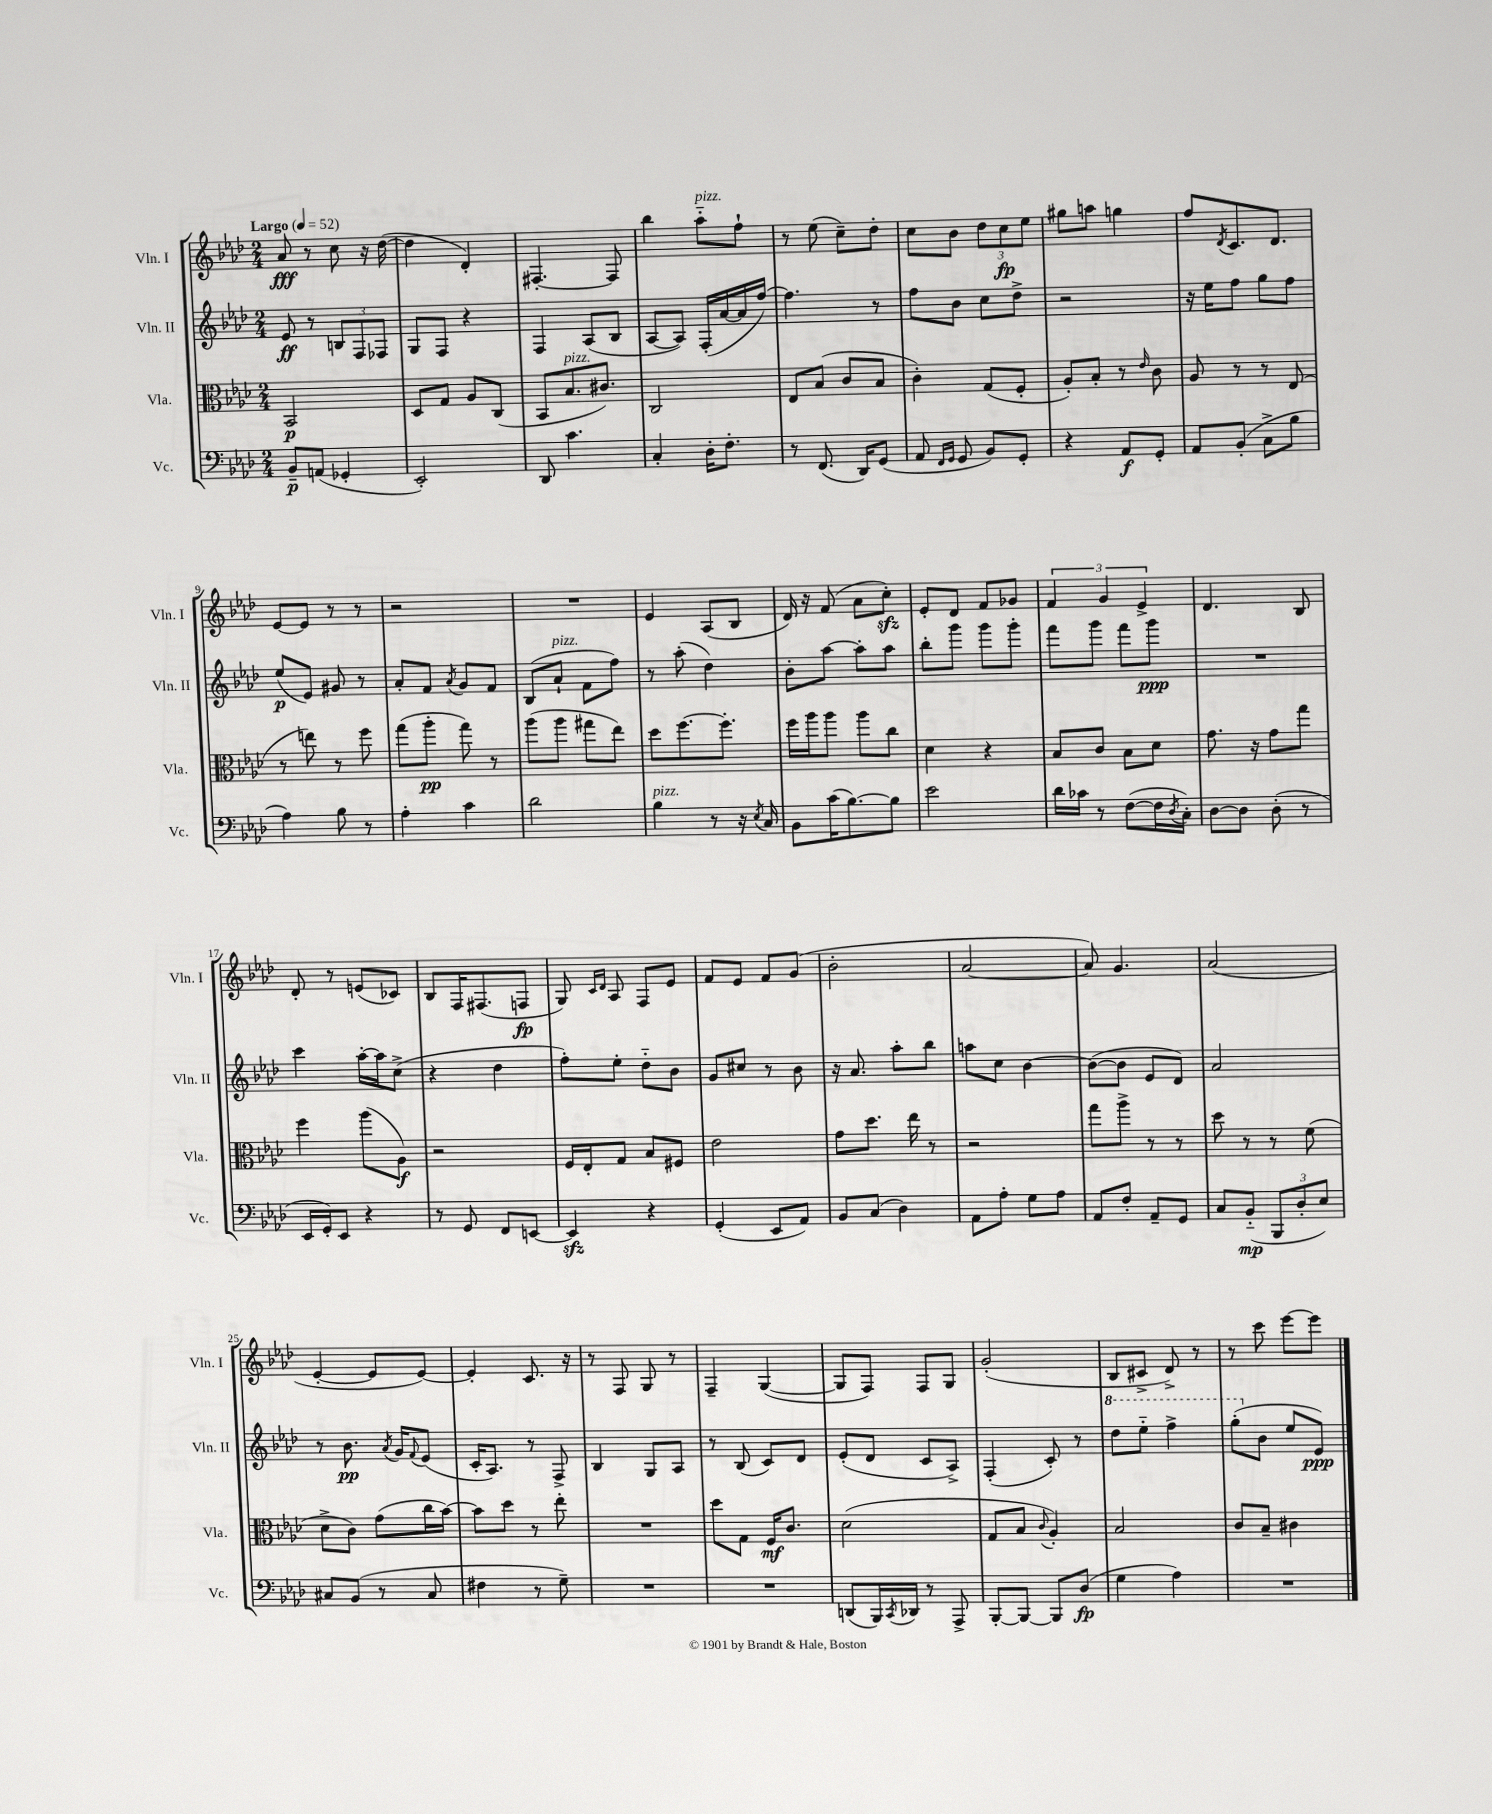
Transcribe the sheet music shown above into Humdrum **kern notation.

**kern	**kern	**kern	**kern
*staff4	*staff3	*staff2	*staff1
*clefF4	*clefC3	*clefG2	*clefG2
*k[b-e-a-d-]	*k[b-e-a-d-]	*k[b-e-a-d-]	*k[b-e-a-d-]
*M2/4	*M2/4	*M2/4	*M2/4
*MM52	*MM52	*MM52	*MM52
8BB-~	2BB-	8e-	8a-
(8AA	.	8r	8r
4GG-'	.	12B	8cc
.	.	12F	.
.	.	.	16r
.	.	12F-	.
.	.	.	([16dd-
=	=	=	=
2EE-')	8D-	8G	4dd-]
.	8G	8F	.
.	8A-	4r	4d-')
.	(8C	.	.
=	=	=	=
8DD-	8BB-	4F	[4.F#'
4.c	8.B-	.	.
.	.	(8A-	.
.	8.c#)	.	.
.	.	8B-	8F#]
=	=	=	=
4C'	2C	[8A-	4bb-
.	.	8A-])	.
16D-'	.	(16F'	8aa-'~
8.F'	.	[16a-	.
.	.	16a-]	8ff`
.	.	[16ff)	.
=	=	=	=
8r	8E-	4.ff]	8r
(8.FF	(8B-	.	(8ee-
.	8c	.	8cc~)
16DD-)	.	.	.
(8GG	8B-	8r	8dd-'
=	=	=	=
8AA-	4c')	8ff	8cc
16qqFF	.	.	.
16qqGG	.	.	.
8GG	.	8b-	8b-
8BB-)	(8G	8cc	12dd-
.	.	.	12cc
8GG'	8F'	8dd-^	.
.	.	.	12ee-
=	=	=	=
4r	8A-')	2r	8gg#
.	8B-'	.	8aa
8AA-	8r	.	4gg
.	16qqe-	.	.
8GG'	8c	.	.
=	=	=	=
8AA-	8A-	16r	8ff
.	.	16ee-	.
.	.	.	8qd-
(8BB-'	8r	8ff	8.c
8C^	8r	8gg	.
.	.	.	8.d-
8B-	(8E-	8ff	.
=	=	=	=
4A-)	8r	(8ee-	[8e-
.	8ee)	8e-)	8e-]
8B-	8r	8g#	8r
8r	8ff	8r	8r
=	=	=	=
4A-'	(8gg	8a-'	2r
.	8aa-'	8f	.
.	.	8qa-	.
4c	8gg)	8g	.
.	8r	8f	.
=	=	=	=
2d-	(8aa-	(8B-	2r
.	8aa-	8a-`	.
.	8gg#	8f	.
.	8ee-)	8ff)	.
=	=	=	=
4B-	8dd-	8r	4e-
.	[8.ff	(8aa-'	.
8r	.	4dd-)	(8A-
.	8.ff']	.	.
16r	.	.	8B-
8qE-	.	.	.
16C	.	.	.
=	=	=	=
8BB-	16ff	8b-'	16d-)
.	16aa-	.	16r
(16c	8aa-	[8aa-	(8f
[8.B-)	.	.	.
.	8aa-	8aa-']	8a-
8B-]	8cc	8aa-	8cc')
=	=	=	=
2e-	4d-	8bb-'	8e-'
.	.	8ggg	8d-
.	4r	8ggg	8f
.	.	8ggg'	8g-
=	=	=	=
16d-	8B-	8fff	6f
16c-	.	.	.
8r	8c	8ggg	.
.	.	.	6g
([8F	8B-	8fff	.
.	.	.	6e-^
16F]	8d-	8ggg	.
8qD-	.	.	.
16C')	.	.	.
=	=	=	=
[8D-	8.g	2r	4.d-
8D-]	.	.	.
.	16r	.	.
(8D-'	8g	.	.
8r	8gg	.	8B-
=	=	=	=
16EE-	4ff	4ccc	8d-'
16GG')	.	.	.
8EE-	.	.	8r
4r	(8aa-	[16aa-'	(8e
.	.	16aa-]	.
.	8A-)	(8cc^	8c-)
=	=	=	=
8r	2r	4r	8B-
8GG	.	.	16F
.	.	.	(8.F#
8FF	.	4dd-	.
[8EE	.	.	8F
=	=	=	=
4EE]	16F	8ff')	8G)
.	16E-'	.	.
.	.	.	16qqc
.	.	.	16qqd-
.	8G	8ee-'	8A-
4r	8B-	8dd-'~	8F
.	8F#	8b-	8e-
=	=	=	=
(4GG'	2e-	8g	8f
.	.	8cc#	8e-
8EE-	.	8r	8f
8AA-)	.	8b-	(8g
=	=	=	=
8BB-	8g	16r	2b-'
.	.	8.a-	.
(8C	8.dd-	.	.
4D-)	.	8aa-'	.
.	16ee-	.	.
.	8r	8bb-	.
=	=	=	=
8AA-	2r	8aa	[2a-
8A-'	.	8cc	.
8G	.	[4b-	.
8A-	.	.	.
=	=	=	=
8AA-	8gg	(8b-_	8a-])
8F'	8aa-^	8b-]	4.g
8AA-~	8r	8e-	.
8GG	8r	8d-)	.
=	=	=	=
8C	8dd-	2a-	(2a-
(8BB-'~	8r	.	.
12BBB-	8r	.	.
12D-'	.	.	.
.	(8f	.	.
12E-)	.	.	.
=	=	=	=
8C#	8d-^	8r	[4e-'
(8BB-	8c)	8.b-	.
8r	(8g	.	8e-]
.	.	8qa-	.
.	.	16g	.
.	.	8qqf	.
8C#	16cc	(8e-	[8e-)
.	[16b-)	.	.
=	=	=	=
4F#	8b-]	16c'	4e-']
.	.	8.A-)	.
.	8dd-	.	.
8r	8r	8r	8.c
8G~)	8ee-'	8F^	.
.	.	.	16r
=	=	=	=
2r	2r	4B-	8r
.	.	.	8F
.	.	8G	8G
.	.	8A-	8r
=	=	=	=
2r	8dd-	8r	4F~
.	8G	(8B-	.
.	16F	8c)	([4G
.	8.c	.	.
.	.	8d-	.
=	=	=	=
(8DD	(2d-	(8e-'	8G]
16BBB-)	.	8d-	8F)
8qCC	.	.	.
16DD-	.	.	.
8r	.	8c	8F
8AAA-^	.	8A-^)	8G
=	=	=	=
[8BBB-'	8G	(4F'	(2g'
8BBB-_	8B-	.	.
.	8qqc	.	.
8BBB-]	4A-')	8c')	.
(8D-	.	8r	.
=	=	=	=
4G	2B-	8ddd-	8B-
.	.	8eee-'~	8c#^
4A-)	.	4fff^	8d-^)
.	.	.	8r
=	=	=	=
2r	8c	(8ggg'	8r
.	8B-~	8b-	8ccc
.	4c#	8ee-	[8eee-
.	.	8e-)	8eee-]
==	==	==	==
*-	*-	*-	*-
